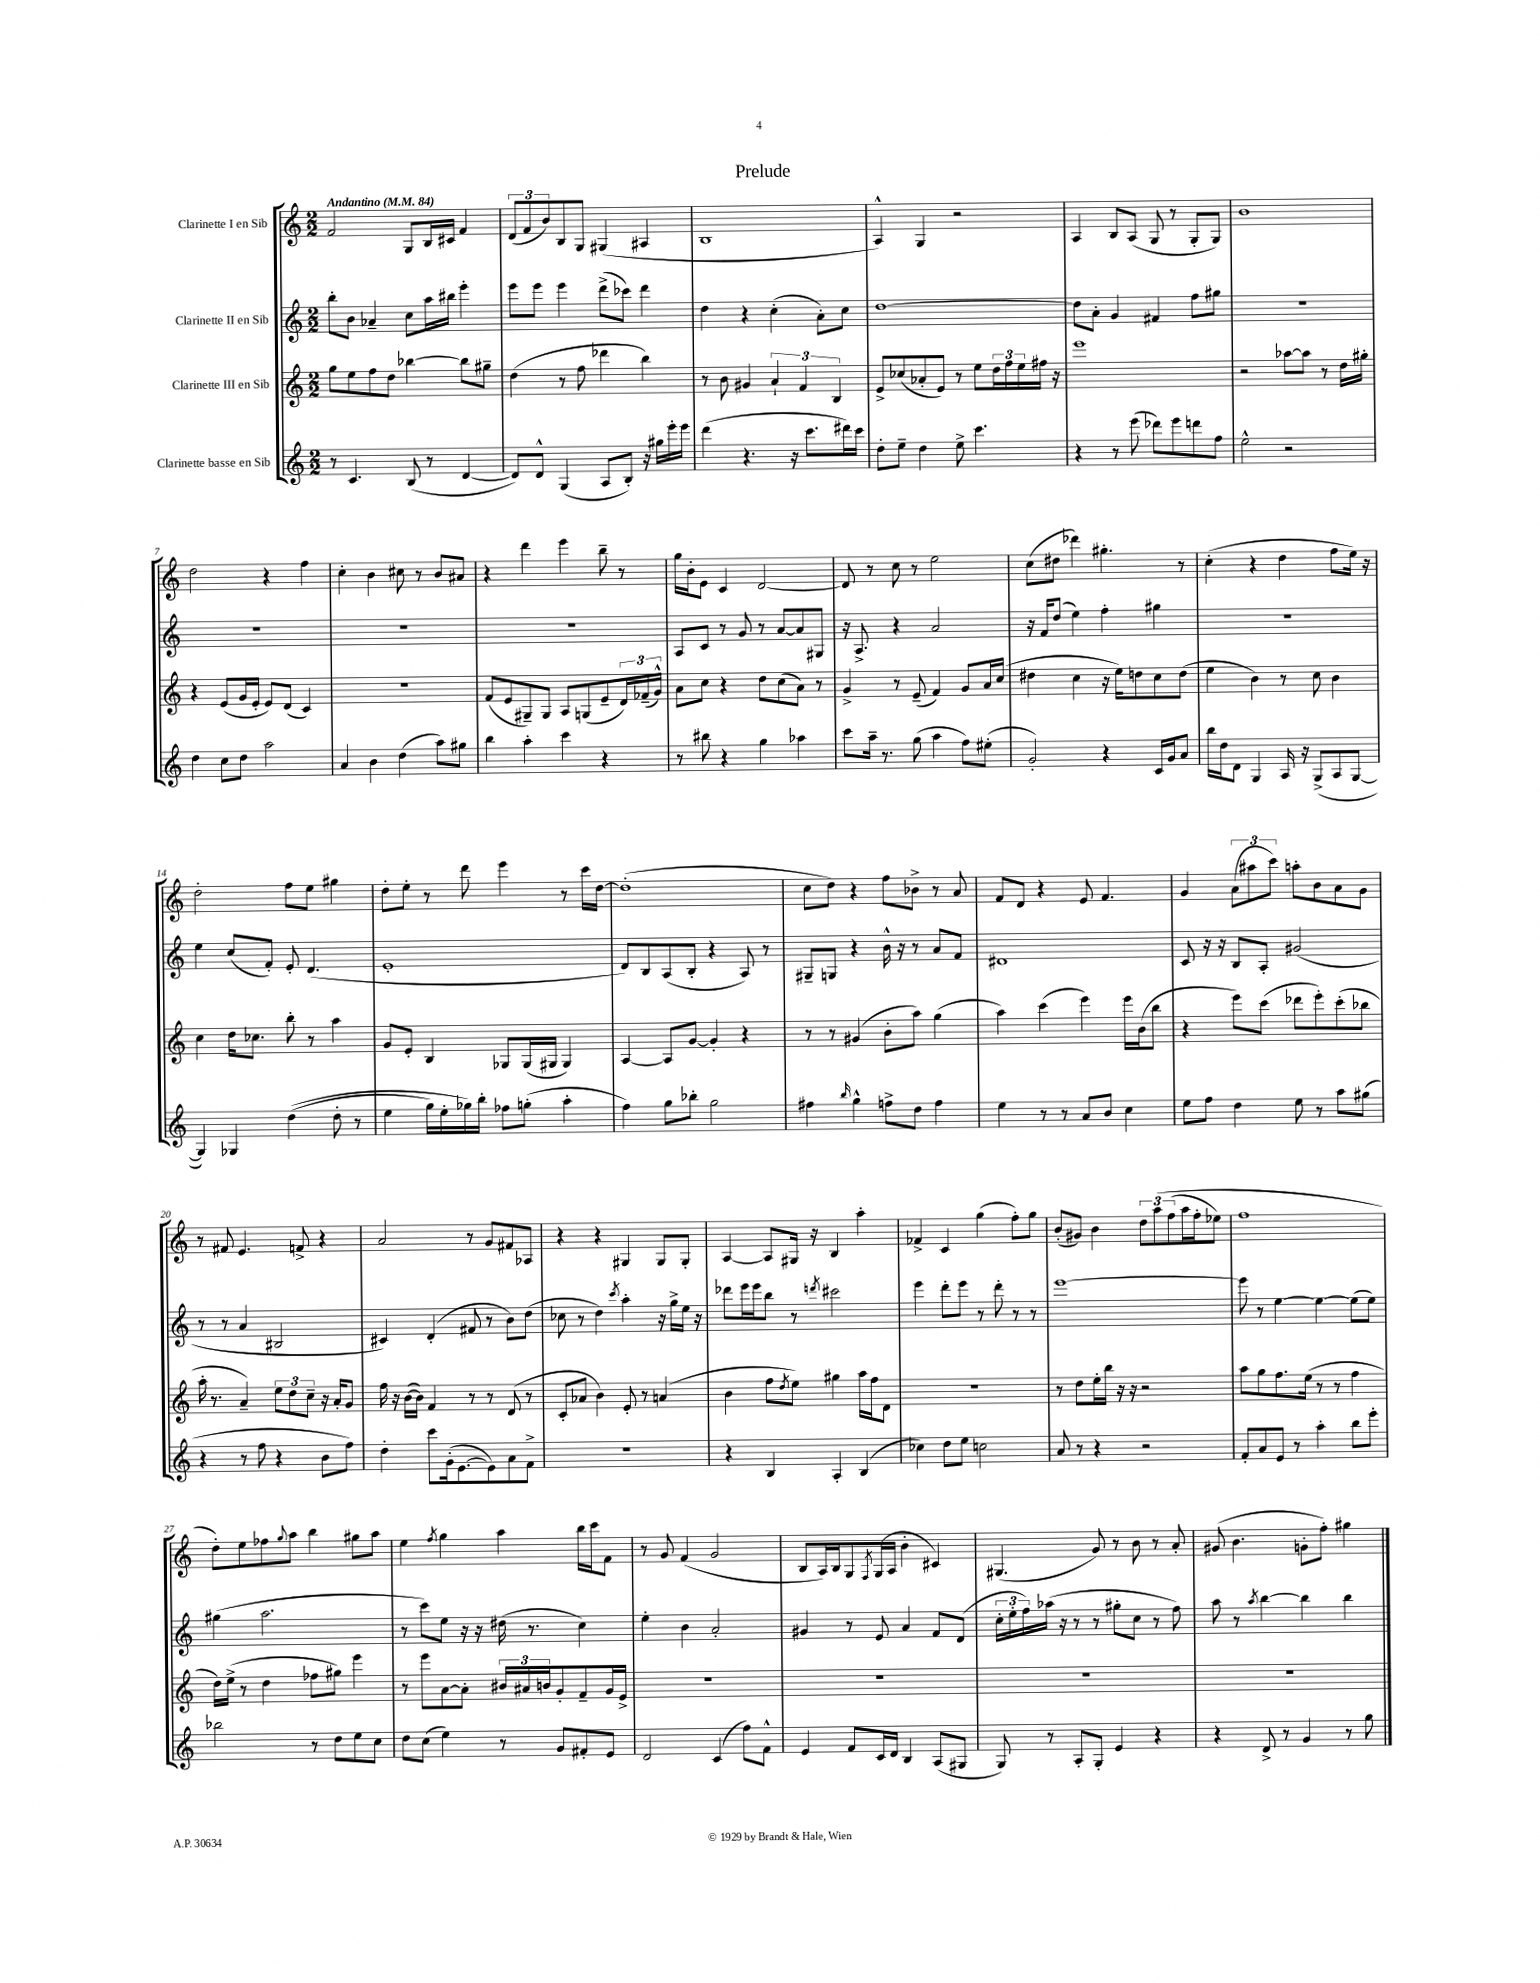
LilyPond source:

\header { title = "Prelude" }
<<
\new StaffGroup <<
\new Staff = "s0" \with { instrumentName = "Clarinette I en Sib" } {
    \clef treble \key c \major \numericTimeSignature \time 2/2 \tempo "Andantino" 4 = 84
    f'2 g8 b16 cis'16 f'4 |
    \tuplet 3/2 { d'8( f'8 b'8) } b8 g8 gis4( ais4 |
    b1 |
    a4-^) g4 r2 |
    a4 b8 a8( g8 r8 g8-. g8) |
    b'1 |
    d''2 r4 f''4 |
    c''4-. b'4 cis''8 r8 b'8 ais'8 |
    r4 d'''4 e'''4 b''8-- r8 |
    g''16 b'16-. e'8 c'4 d'2~ |
    d'8 r8 c''8 r8 e''2 |
    c''8( dis''8 des'''4) gis''4.-. r8 |
    c''4-.( r4 d''4 f''8 e''16) r16 |
    d''2-. f''8 e''8 gis''4 |
    d''8-. e''8-. r8 d'''8 e'''4 r8 c'''16 d''16~ |
    d''1-.( |
    c''8 d''8) r4 f''8 bes'8-> r8 a'8 |
    f'8 d'8 r4 e'8 f'4. |
    g'4 \tuplet 3/2 { a'8( ais''8 c'''8) } a''8-. b'8 a'8 g'8 |
    r8 fis'8 e'4. f'8-> r4 |
    a'2 r8 g'8 fis'8 aes8 |
    r4 r4 gis4 gis8 gis8-. |
    a4~ a8 gis16 r16 b4 a''4-. |
    fes'4-> c'4 g''4( f''8-.) g''8 |
    b'8-.( gis'8) b'4 \tuplet 3/2 { d''8 a''8\( f''8( } a''16 f''16-. ees''8) |
    f''1 |
    d''8-.\) e''8 fes''8 \appoggiatura { g''8 } a''8 b''4 gis''8 a''8 |
    e''4 \acciaccatura { f''8 } g''4 a''4 b''16 c'''16 f'8 |
    r8 g'8 f'4( g'2 |
    b8 a16) b16 g8 \acciaccatura { f8 } g16( a16 b'4-. cis'4) |
    gis4.( g'8) r8 b'8 r8 a'8-. |
    gis'8( b'4. g'8-. f''8-.) gis''4 \bar "|." |
}
\new Staff = "s1" \with { instrumentName = "Clarinette II en Sib" } {
    \clef treble \key c \major \numericTimeSignature \time 2/2
    b''8-. b'8 aes'4-- c''8 a''16 bis''16 e'''4-. |
    e'''8 e'''8 e'''4 d'''8->( ces'''8) d'''4 |
    d''4 r4 c''4-.( a'8-.) c''8 |
    d''1~ |
    d''8 a'8-. g'4 fis'4 f''8 gis''8 |
    R1 |
    R1 |
    R1 |
    R1 |
    a8 c'8 r8 g'8 r8 a'8~ a'8 gis8 |
    r16 a8.-> r4 a'2 |
    r16 f'16 d''8( e''4) f''4-. gis''4 |
    r1 |
    e''4 c''8( f'8-.) e'8-. d'4.( |
    e'1-. |
    d'8) b8 a8( b8-. r4 a8) r8 |
    gis8-- g8 r4 b'16-^ r16 r8 a'8 f'8 |
    dis'1 |
    c'8 r16 r16 b8 a8-. gis'2( |
    r8 r8 a'4 bis2 |
    cis'4) d'4-.( fis'8 r8 b'8) d''8( |
    ces''8 r8 d''4) \acciaccatura { c'''8 } a''4-. r16 g''16-> e''16 r16 |
    des'''8 e'''16 e'''16 b''8 r8 \acciaccatura { d'''8 } cis'''2 |
    e'''4 d'''8-. e'''8 r8 d'''8-. r8 r8 |
    e'''1~ |
    e'''8 r8 e''4~ e''4~ e''8( e''8) |
    gis''4( a''2. |
    r8 c'''8) e''8 r16 r16 dis''16( r8. c''4) |
    e''4-. b'4 a'2-. |
    gis'4 r8 e'8 a'4 f'8 d'8( |
    \tuplet 3/2 { c''16-. e''16-. f''16) } aes''16( r16 r8 r8 gis''8-. c''8 r8 f''8) |
    a''8 r8 \acciaccatura { a''8 } b''4~ b''4 b''4 \bar "|." |
}
\new Staff = "s2" \with { instrumentName = "Clarinette III en Sib" } {
    \clef treble \key c \major \numericTimeSignature \time 2/2
    g''8 e''8 f''8 d''8 bes''4~ bes''8 gis''8-- |
    d''4( r8 f''8 des'''4 b''4) |
    r8 b'8 gis'4 \tuplet 3/2 { a'4-! f'4 b4 } |
    e'8-> ces''8( aes'8-. e'8) r8 e''8 \tuplet 3/2 { d''16 f''16 e''16 } fis''16 r16 |
    e'''1 |
    r2 aes''8~ aes''8 r8 d''16 gis''16-. |
    r4 e'8( g'16 e'16-. e'8) d'8( c'4) |
    r1 |
    f'8( e'8 gis8--) gis8 a8 g8( e'8-- \tuplet 3/2 { d'16) fes'16--( g'16-^) } |
    a'8 c''8 r4 d''8 c''8( a'8) r8 |
    g'4-> r8 e'8--( f'4) g'8 a'16 c''16( |
    dis''4 c''4 r16 e''16) d''8 c''8 d''8( |
    e''4 b'4) r8 c''8 b'4 |
    c''4 d''16 ces''8. b''8-. r8 a''4 |
    g'8 e'8-. b4 ges8 ges16( gis16 gis4) |
    a4~ a8 g'8~ g'4-. r4 |
    r8 r8 gis'4( b'8-. a''8) g''4( |
    a''4) c'''4( e'''4) e'''16 b'16( b''8 |
    r4 e'''8) c'''8( des'''8 e'''8-.) c'''8-.( bes''8 |
    a''16-. r8. a'4--) \tuplet 3/2 { e''8 d''8 c''8-- } r16 a'16-. g'8 |
    f''16 r16 b'16~( b'16) f'4 r8 r8 d'8( r8 |
    c'8-. aes'8 b'4) e'8-. r8 a'4( |
    b'4 f''8 \acciaccatura { d''8 } e''8) gis''4 a''16 f''16 d'8 |
    r1 |
    r8 d''8 e''16-. b''16 r16 r16 r2 |
    a''8 g''8 f''8. e''16( r8 r8 f''4 |
    d''16) e''16->( r8 d''4 fes''8 gis''8) e'''4 |
    r8 e'''8 a'8~ a'8-. \tuplet 3/2 { bis'16 ais'16 b'16 } g'8-. f'8-- g'16 e'16-> |
    R1 |
    R1 |
    R1 |
    R1 \bar "|." |
}
\new Staff = "s3" \with { instrumentName = "Clarinette basse en Sib" } {
    \clef treble \key c \major \numericTimeSignature \time 2/2
    r8 c'4. b8( r8 d'4~ |
    d'8) d'8-^ g4( a8 b8-.) r16 gis''16 e'''16-. e'''16 |
    d'''4( r4. r16 c'''8. dis'''16) c'''16 |
    d''8-. e''8-- d''4 e''8-> c'''4. |
    r4 r8 e'''8( des'''8) e'''8 d'''8 f''8 |
    e''2-^ r2 |
    d''4 c''8 d''8 a''2 |
    a'4 b'4 d''4( a''8) gis''8 |
    b''4 a''4-. c'''4 r4 |
    r8 bis''8 r4 g''4 aes''4 |
    c'''8 a''16-- r8. g''8( a''4 f''8) eis''8-.( |
    g'2-.) r4 c'16 g'16 a'8 |
    b''16 d''16 d'8 g4 a16 r16 g8->( a8 g8~ |
    g4) ges4 d''4(\( d''8-. r8 |
    e''4 g''16) e''16-. ges''16\) b''16-. fes''8 g''8-.( a''4-. |
    f''4) g''8 bes''8-. g''2 |
    fis''4 \grace { b''16 } g''4-^ f''8-> d''8 f''4 |
    e''4 r8 r8 a'8 b'8 c''4 |
    e''8 f''8 d''4 e''8 r8 a''8 gis''8( |
    r4 r8 f''8 r4 b'8 f''8) |
    d''4-. c'''8 g'16-.( e'8.~ e'8) a'8 f'8-> |
    R1 |
    r4 b4 a4-. b4( |
    ces''4) d''8 e''8 c''2 |
    a'8 r8 r4 r2 |
    f'8-. a'8 e'8 r8 a''4-. b''8 e'''8-. |
    bes''2 r8 d''8 e''8 c''8 |
    d''8 c''8( e''4) r8 g'8 fis'8-. e'8 |
    d'2 c'4( f''8) f'8-^ |
    e'4 f'8 c'16 d'16 b4 a8( gis8 |
    g8) r8 a8-. g8-. e'4 r4 |
    r4 d'8-> r8 g'4 r8 g''8 \bar "|." |
}
>>
>>
